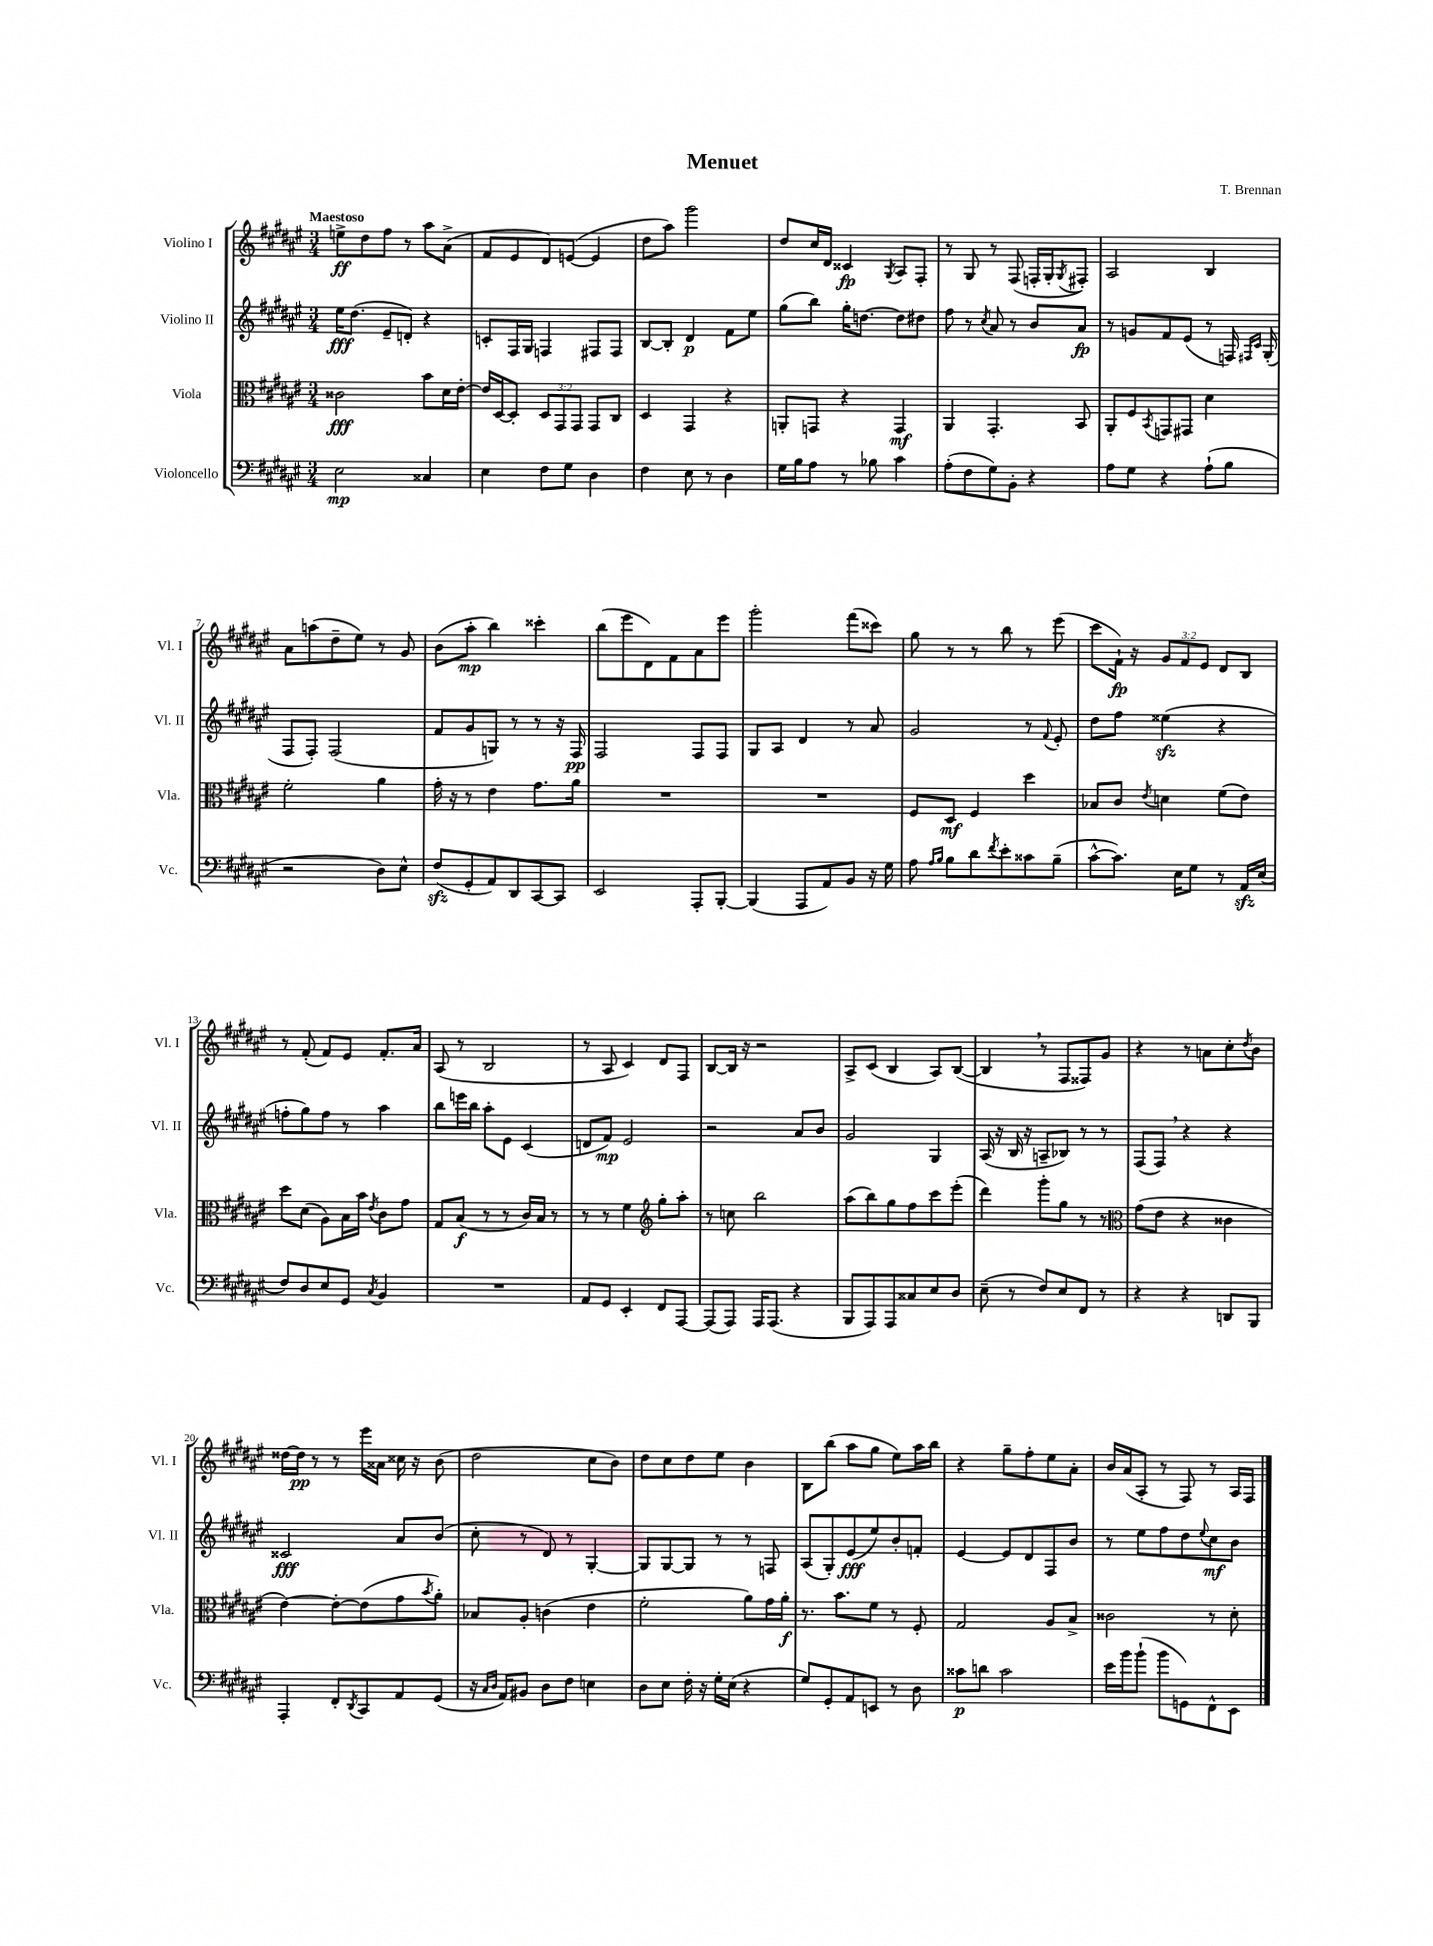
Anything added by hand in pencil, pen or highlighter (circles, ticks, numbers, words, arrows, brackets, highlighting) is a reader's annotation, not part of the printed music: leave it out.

**kern	**dynam	**kern	**dynam	**kern	**dynam	**kern	**dynam
*part4	*part4	*part3	*part3	*part2	*part2	*part1	*part1
*staff4	*staff4	*staff3	*staff3	*staff2	*staff2	*staff1	*staff1
*I"Violoncello	*	*I"Viola	*	*I"Violino II	*	*I"Violino I	*
*I'Vc.	*	*I'Vla.	*	*I'Vl. II	*	*I'Vl. I	*
*clefF4	*	*clefC3	*	*clefG2	*	*clefG2	*
*k[f#c#g#d#a#e#]	*	*k[f#c#g#d#a#e#]	*	*k[f#c#g#d#a#e#]	*	*k[f#c#g#d#a#e#]	*
*M3/4	*	*M3/4	*	*M3/4	*	*M3/4	*
=1	=1	=1	=1	=1	=1	=1	=1
!	!	!	!	!	!	!LO:TX:a:B:t=Maestoso	!
2E#\	mp	2c##X\	fff	16ee#\KL	fff	8een^\L	ff
.	.	.	.	(8.dd#\J	.	.	.
.	.	.	.	.	.	8dd#\	.
.	.	.	.	8e#~/L	.	8ff#\J	.
.	.	.	.	8dn'/J)	.	8r	.
4C##X/	.	8b\L	.	4r	.	8aa#\L	.
.	.	16d#\L	.	.	.	(8a#^\J	.
.	.	[16e#'\JJ	.	.	.	.	.
=2	=2	=2	=2	=2	=2	=2	=2
4E#\	.	16e#/LL]	.	8cn'/L	.	8f#/L	.
.	.	[16D#/J	.	.	.	.	.
.	.	8D#'/J]	.	16F#/L	.	8e#/	.
.	.	.	.	16G#/JJ	.	.	.
8F#\L	.	12D#/L	.	4Fn/	.	8d#/)	.
.	.	12GG#/	.	.	.	.	.
8G#\J	.	.	.	.	.	([8en/J	.
.	.	12GG#/J	.	.	.	.	.
4D#\	.	8GG#/L	.	8F#X/L	.	4e/]	.
.	.	8C#/J	.	8F#/J	.	.	.
=3	=3	=3	=3	=3	=3	=3	=3
4F#\	.	4D#/	.	[8B/L	.	8dd#\L	.
.	.	.	.	8B'/J]	.	8aa#\J)	.
8E#\	.	4GG#/	.	4d#/	p	2ggg#\	.
8r	.	.	.	.	.	.	.
4D#\	.	4r	.	8f#\L	.	.	.
.	.	.	.	8ee#\J	.	.	.
=4	=4	=4	=4	=4	=4	=4	=4
16G#\LL	.	8AAn'/L	.	(8gg#\L	.	8dd#/L	.
16B\J	.	.	.	.	.	.	.
8A#\J	.	8GGn/J	.	8bb\J)	.	16cc#/L	.
.	.	.	.	.	.	16d#/JJ	.
8r	.	4r	.	16gg#'\KL	.	4c##X/	fp
.	.	.	.	[8.ddn\J	.	.	.
8B-X\	.	.	.	.	.	.	.
.	.	.	.	.	.	8qG#/	.
4c#\	.	4GG/	mf	8dd\L]	.	8A#/L	.
.	.	.	.	8dd#X\J	.	8F#'/J	.
=5	=5	=5	=5	=5	=5	=5	=5
(8A#'\L	.	4AA#/	.	8ff#\	.	8r	.
8F#\	.	.	.	8r	.	8G#/	.
.	.	.	.	8qcc#/	.	.	.
8G#\)	.	4.GG#'/	.	8a#/	.	8r	.
8BB'\J	.	.	.	8r	.	(8F#/	.
4r	.	.	.	8b/L	.	16Fn'/LL	.
.	.	.	.	.	.	16G#'/J	.
.	.	.	.	.	.	8qG#/	.
.	.	8BB/	.	8a#/J	fp	8F#X'/J)	.
=6	=6	=6	=6	=6	=6	=6	=6
8A#\L	.	8AA#'/L	.	8r	.	2A#/	.
8G#\J	.	8F#/	.	8gn/L	.	.	.
.	.	8qBB/	.	.	.	.	.
4r	.	8GGn/	.	8f#/	.	.	.
.	.	8GG#X/J	.	(8e#/J	.	.	.
(8A#`\L	.	4d#\	.	8r	.	4B/	.
8B\J	.	.	.	16Fn/)	.	.	.
.	.	.	.	16qqF#X/LL	.	.	.
.	.	.	.	16qqc#/JJ	.	.	.
.	.	.	.	(16G#'/	.	.	.
!!LO:LB:g=z
=7	=7	=7	=7	=7	=7	=7	=7
2r	.	2f#'\	.	8F#/L	.	8a#\L	.
.	.	.	.	8F#'/J)	.	(8aan\	.
.	.	.	.	(2F#/	.	8dd#~\	.
.	.	.	.	.	.	8ee#\J)	.
8D#\L)	.	4a#\	.	.	.	8r	.
8E#^^\J	.	.	.	.	.	8g#/	.
=8	=8	=8	=8	=8	=8	=8	=8
(8F#zz/L	.	16g#'\	.	8f#/L	.	(8b\L	.
.	.	16r	.	.	.	.	.
8GG#'/	.	8r	.	8g#/	.	8aa#'\J	mp
8AA#/)	.	4e#\	.	8Gn/J)	.	4bb\)	.
8DD#/	.	.	.	8r	.	.	.
[8CC#/	.	8.g#\L	.	8r	.	4ccc##X'\	.
8CC#/J]	.	.	.	16r	.	.	.
.	.	16a#\Jk	.	16F#/	pp	.	.
=9	=9	=9	=9	=9	=9	=9	=9
2EE#/	.	2.r	.	2F#/	.	(8bb\L	.
.	.	.	.	.	.	8eee#\	.
.	.	.	.	.	.	8d#\)	.
.	.	.	.	.	.	8f#\	.
8AAA#'/L	.	.	.	8F#/L	.	8a#\	.
[8BBB'/J	.	.	.	8F#/J	.	8eee#\J	.
=10	=10	=10	=10	=10	=10	=10	=10
(4BBB/]	.	2.r	.	8G#/L	.	2ggg#'\	.
.	.	.	.	8A#/J	.	.	.
8AAA#/L	.	.	.	4d#/	.	.	.
8AA#/)	.	.	.	.	.	.	.
8BB/J	.	.	.	8r	.	(8fff#\L	.
16r	.	.	.	8a#/	.	8ccc##X\J)	.
16G#\	.	.	.	.	.	.	.
=11	=11	=11	=11	=11	=11	=11	=11
8A#\	.	8F#/L	.	2g#/	.	8gg#\	.
16qqA#/LL	.	.	.	.	.	.	.
16qqB/JJ	.	.	.	.	.	.	.
8B\L	.	8D#/J	mf	.	.	8r	.
8d#\	.	4F#/	.	.	.	8r	.
8qf#/	.	.	.	.	.	.	.
8e#'\	.	.	.	.	.	8bb\	.
8c##X\	.	4dd#\	.	8r	.	8r	.
.	.	.	.	8qqf#/	.	.	.
(8B~\J	.	.	.	8e#'/	.	(8eee#\	.
=12	=12	=12	=12	=12	=12	=12	=12
[8c#^^\L	.	8B-X/L	.	8dd#\L	.	8ccc#\L	.
8.c#\J])	.	8c#/J	.	8ff#\J	.	16f#`\Jk)	fp
.	.	.	.	.	.	16r	.
.	.	8qe#/	.	.	.	.	.
.	.	4dn\	.	(4ee##Xzz\	.	12g#/L	.
16E#\KL	.	.	.	.	.	.	.
.	.	.	.	.	.	12f#/	.
8G#\J	.	.	.	.	.	.	.
.	.	.	.	.	.	12e#/J	.
8r	.	(8f#\L	.	4r	.	8d#/L	.
16AA#zz/LL	.	8e#\J)	.	.	.	8B/J	.
(16E#/JJ	.	.	.	.	.	.	.
!!LO:LB:g=z
=13	=13	=13	=13	=13	=13	=13	=13
8F#/L)	.	8dd#\L	.	8ffn'\L	.	8r	.
8D#/	.	(8d#\J	.	8gg#\)	.	(8f#'/	.
8E#/	.	8A#\L)	.	8ff\J	.	8f#/L)	.
8GG#/J	.	16B\L	.	8r	.	8e#/J	.
.	.	16b\JJ	.	.	.	.	.
8qC#/	.	8qe#/	.	.	.	.	.
4BB/	.	8c#\L	.	4aa#\	.	8.f#'/L	.
.	.	8g#\J	.	.	.	.	.
.	.	.	.	.	.	16a#/Jk	.
=14	=14	=14	=14	=14	=14	=14	=14
2.r	.	8G#/L	.	8bb\L	.	(8A#/	.
.	.	(8B/J	f	16eeen\L	.	8r	.
.	.	.	.	16bb\JJ	.	.	.
.	.	8r	.	8aa#'\L	.	2B/	.
.	.	8r	.	8e#\J	.	.	.
.	.	16c#/LL)	.	(4c#/	.	.	.
.	.	16B/JJ	.	.	.	.	.
.	.	8r	.	.	.	.	.
=15	=15	=15	=15	=15	=15	=15	=15
8AA#/L	.	8r	.	8dn/L	.	8r	.
8GG#/J	.	8r	.	8f#/J)	mp	8A#/	.
4EE#'/	.	4f#\	.	2e#/	.	4c#/)	.
*	*	*clefG2	*	*	*	*	*
8FF#/L	.	8gg#'\L	.	.	.	8d#/L	.
[8AAA#/J	.	8aa#'\J	.	.	.	8F#/J	.
=16	=16	=16	=16	=16	=16	=16	=16
(8AAA#/L]	.	8r	.	2r	.	[8B/L	.
8AAA#/J)	.	8ccn\	.	.	.	16B/Jk]	.
.	.	.	.	.	.	16r	.
16AAA#/KL	.	2bb\	.	.	.	2r	.
(8.AAA#/J	.	.	.	.	.	.	.
4r	.	.	.	8a#/L	.	.	.
.	.	.	.	8b/J	.	.	.
=17	=17	=17	=17	=17	=17	=17	=17
8BBB/L	.	(8aa#\L	.	2g#/	.	8A#^/L	.
8AAA#/)	.	8bb\)	.	.	.	(8c#/J	.
8AAA#/	.	8gg#\	.	.	.	4B/	.
8C##X/	.	8ff#\	.	.	.	.	.
8E#/	.	8ccc#\	.	4G#/	.	8A#/L)	.
8D#/J	.	(8eee#'\J	.	.	.	([8B/J	.
=18	=18	=18	=18	=18	=18	=18	=18
(8E#~\	.	4ddd#\)	.	(16A#/	.	4B,/]	.
.	.	.	.	16r	.	.	.
8r	.	.	.	16B/	.	.	.
.	.	.	.	16r	.	.	.
8F#/L)	.	8ggg#'\L	.	8An~/L	.	8r	.
8E#/	.	8gg#\J	.	8B-X/J)	.	8F#/L	.
8FF#/J	.	8r	.	8r	.	8F##X/)	.
8r	.	8r	.	8r	.	8g#/J	.
=19	=19	=19	=19	=19	=19	=19	=19
*	*	*clefC3	*	*	*	*	*
4r	.	(8g#\L	.	(8F#/L	.	4r	.
.	.	8e#\J	.	8F#,/J)	.	.	.
4r	.	4r	.	4r	.	8r	.
.	.	.	.	.	.	8an\L	.
8DDn/L	.	4c##X\	.	4r	.	8cc#'\	.
.	.	.	.	.	.	8qdd#/	.
8BBB/J	.	.	.	.	.	8b\J	.
!!LO:LB:g=z
=20	=20	=20	=20	=20	=20	=20	=20
4AAA#'/	.	[4e#\)	.	2c##X/	fff	[16dd##X\LL	.
.	.	.	.	.	.	16dd##\JJ]	pp
.	.	.	.	.	.	8r	.
8FF#'/L	.	8e#'\L_	.	.	.	8r	.
8qDD#/	.	.	.	.	.	.	.
8CC#/	.	(8e#\]	.	.	.	16eee#\LL	.
.	.	.	.	.	.	16a##X\JJ	.
8AA#/	.	8g#\	.	8a#/L	.	16cc##X\	.
.	.	.	.	.	.	16r	.
.	.	8qb/	.	.	.	.	.
(8GG#/J	.	8a#'\J)	.	(8b/J	.	(8b\	.
=21	=21	=21	=21	=21	=21	=21	=21
16r	.	8B-X/L	.	8cc#'\	.	2dd#\	.
16qqC#/LL	.	.	.	.	.	.	.
16qqD#/JJ	.	.	.	.	.	.	.
16AA#/KL)	.	.	.	.	.	.	.
8BB#X/J	.	8A#'/J	.	8r	.	.	.
8D#\L	.	(4cn\	.	8d#/)	.	.	.
8F#\J	.	.	.	8r	.	.	.
4En\	.	4e#\	.	[4G#'/	.	8cc#\L	.
.	.	.	.	.	.	8b\J)	.
=22	=22	=22	=22	=22	=22	=22	=22
8D#\L	.	2f#'\	.	8G#/L]	.	8dd#\L	.
8E#\J	.	.	.	[8G#/	.	8cc#\	.
16F#'\	.	.	.	8G#/J]	.	8dd#\	.
16r	.	.	.	.	.	.	.
16G#'\LL	.	.	.	8r	.	8ee#\J	.
(16E#\JJ	.	.	.	.	.	.	.
4r	.	8a#\L)	.	8r	.	4b\	.
.	.	16g#\L	.	8Fn/	.	.	.
.	.	16a#'\JJ	f	.	.	.	.
=23	=23	=23	=23	=23	=23	=23	=23
8G#/L)	.	8.r	.	(8A#/L	.	8B\L	.
8GG#'/	.	.	.	8G#'/)	.	(8bb\J	.
.	.	8.b\L	.	.	.	.	.
8AA#/	.	.	.	(8e#/	fff	8aa#\L	.
8EEn/J	.	8f#\J	.	8ee#/)	.	8gg#\J	.
8r	.	8r	.	8b'/	.	8ee#\L)	.
8D#\	.	8F#'/	.	8fn'/J	.	16aa#\L	.
.	.	.	.	.	.	16bb\JJ	.
=24	=24	=24	=24	=24	=24	=24	=24
8c##X\L	p	2G#/	.	[4e#/	.	4r	.
8dn\J	.	.	.	.	.	.	.
2c##\	.	.	.	8e#/L]	.	8gg#~\L	.
.	.	.	.	8d#/	.	8ff#'\	.
.	.	8A#/L	.	8F#/	.	8ee#\	.
.	.	8B^/J	.	8b/J	.	8a#'\J	.
=25	=25	=25	=25	=25	=25	=25	=25
16e#\LL	.	2c##X\	.	8r	.	16b/LL	.
16b\J	.	.	.	.	.	(16a#/J	.
(8b`\J	.	.	.	8ee#\L	.	8A#'/J	.
8b\L	.	.	.	8ff#\	.	8r	.
8GGn\)	.	.	.	8dd#\	.	8F#/)	.
.	.	.	.	8qqee#/	.	.	.
8FF#^^\	.	8r	.	8cc#\	mf	8r	.
8EE#\J	.	8d#'\	.	8b\J	.	16A#/LL	.
.	.	.	.	.	.	16F#/JJ	.
==	==	==	==	==	==	==	==
*-	*-	*-	*-	*-	*-	*-	*-
